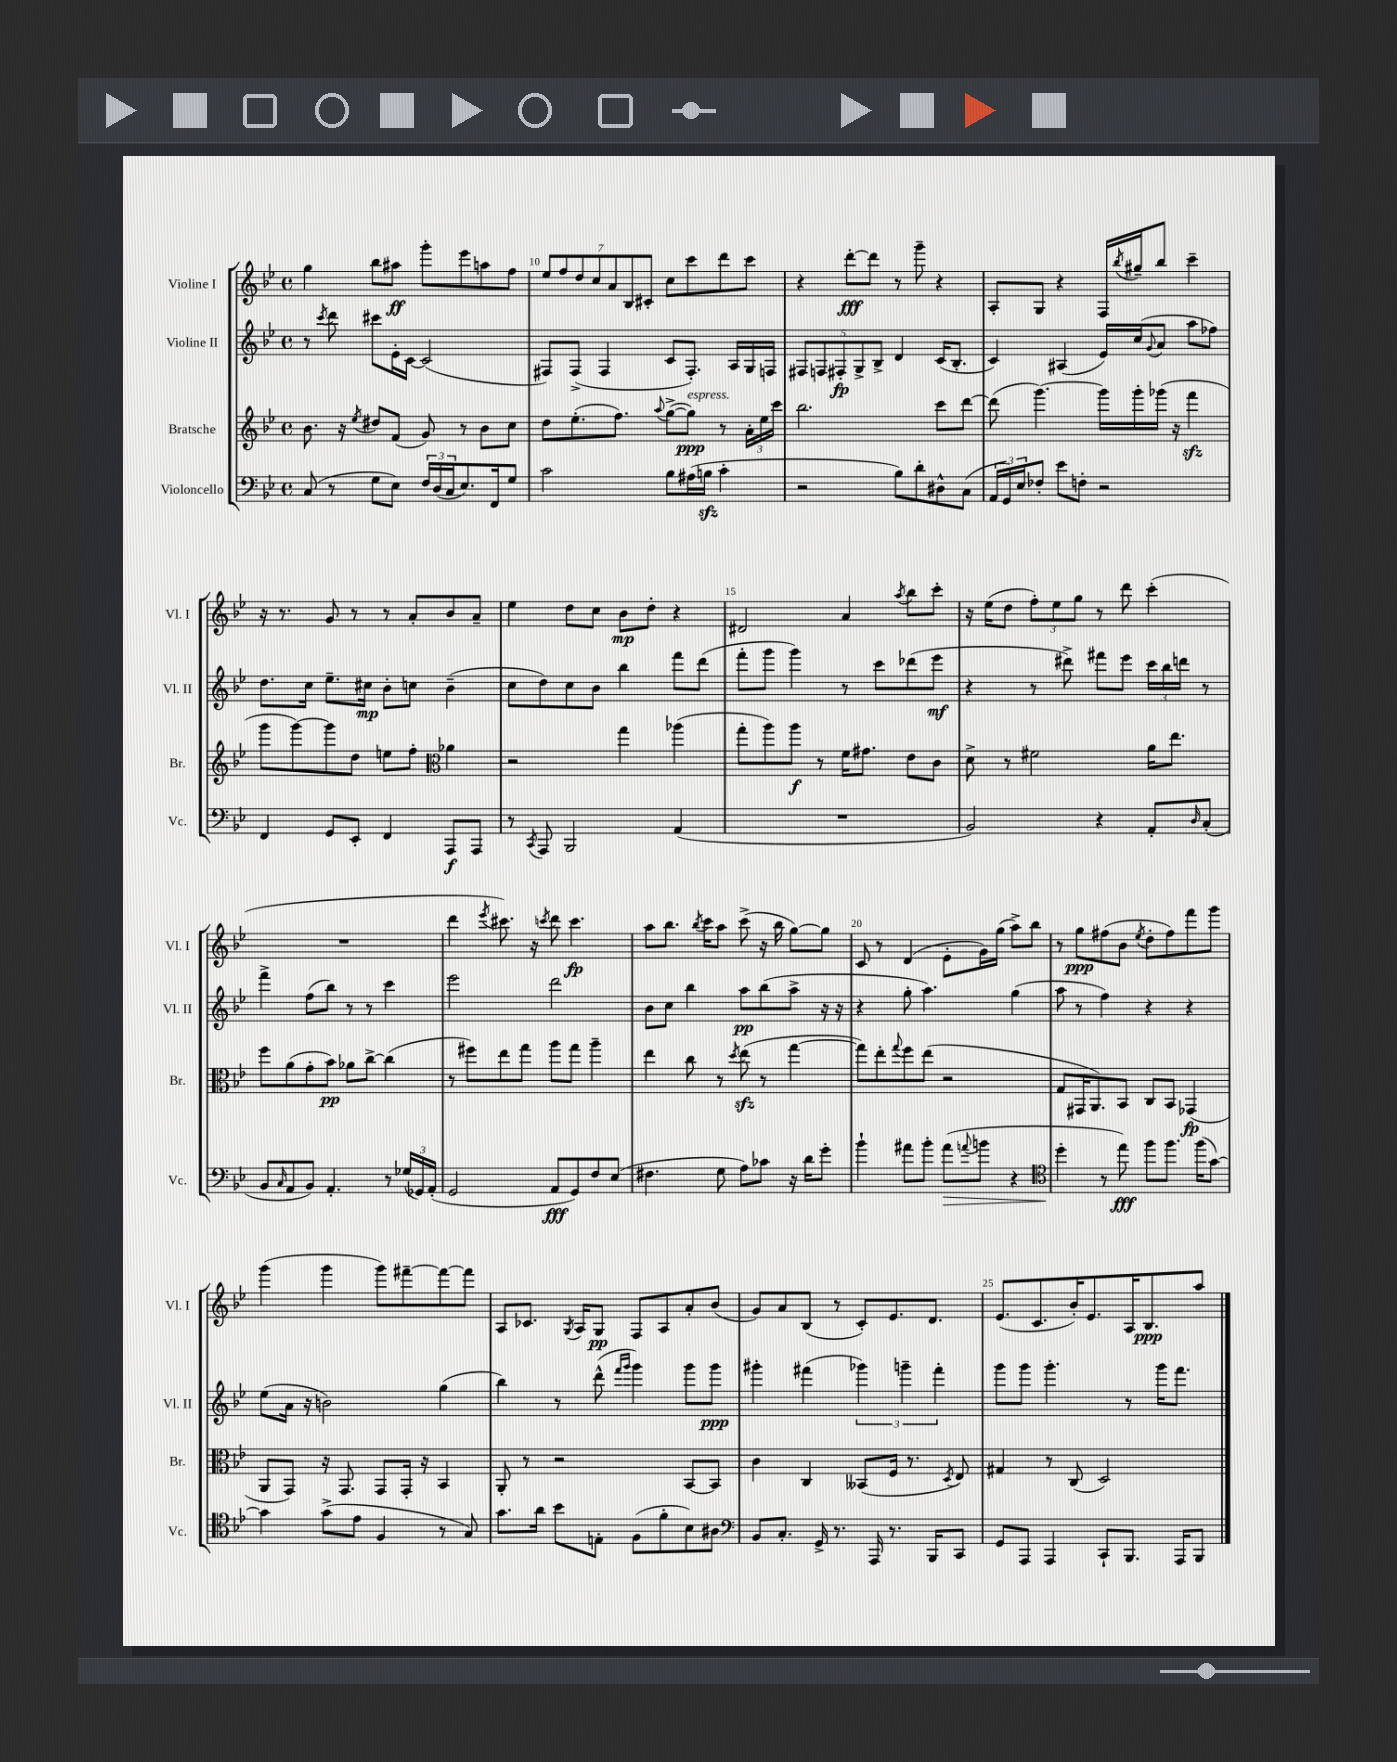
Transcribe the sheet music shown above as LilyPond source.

<<
\new StaffGroup <<
\new Staff = "s0" \with { instrumentName = "Violine I" shortInstrumentName = "Vl. I" } {
    \clef treble \key bes \major \defaultTimeSignature \time 4/4
    g''4 bes''8 ais''8\ff g'''8-. ees'''8 a''8 f''8 |
    \tuplet 7/4 { ees''8 f''8 d''8 c''8 a'8 bes8 cis'8-. } c''8 c'''8 d'''8 c'''8 |
    r4 d'''8~-.\fff d'''8 r8 g'''8-- r4 |
    a8-. g8 r4 f16 \acciaccatura { bes''8 } gis''16-- bes''8 c'''4-- |
    r16 r8. g'8 r8 r8 a'8-. bes'8 a'8-- |
    ees''4 d''8 c''8 bes'8\mp d''8-. r4 |
    dis'2 a'4 \acciaccatura { a''8 } bes''8 c'''8-. |
    r16 ees''16( d''8 \tuplet 3/2 { f''8-.) ees''8 g''8 } r8 d'''8 c'''4-.( |
    R1 |
    d'''4 \acciaccatura { ees'''8 } cis'''8.) r16 \acciaccatura { c'''8 } d'''8 c'''4.\fp |
    a''8 bes''8. \acciaccatura { bes''8 } c'''16 a''8 c'''8->( r16 bes''16 g''8~) g''8 |
    c'8 r8 d'4( ees'8-. g'16) g''16( a''8->) bes''8 |
    r8 g''8\ppp fis''8( bes'8 \acciaccatura { ees''8 } d''8-. fis''8) f'''8 g'''8 |
    g'''4( g'''4 g'''8) fis'''8~-- fis'''8~ fis'''8 |
    a8 ces'8. \acciaccatura { g8 } a16 g8\pp f8 a8 a'8-. bes'8( |
    g'8) a'8 bes8( r8 c'8-.) ees'8. d'8. |
    ees'8.( c'8. bes'16-.) ees'8. a16 bes8.\ppp a''8 \bar "|." |
}
\new Staff = "s1" \with { instrumentName = "Violine II" shortInstrumentName = "Vl. II" } {
    \clef treble \key bes \major \defaultTimeSignature \time 4/4
    r8 \acciaccatura { c'''8 } d'''8 cis'''8 ees'16-. c'16~ c'2( |
    fis8) fis8->( fis4 c'8 fis8.-.) a16 g16 f16 |
    \tuplet 5/4 { fis8 f8 fis8-.\fp g8-> bes8-> } d'4 c'16( bes8.-. |
    c'4) ais4( ees'16) c''16( \appoggiatura { g'8 } a'8 a''8 fes''8) |
    d''8. c''16 ees''8.-- cis''16\mp bes'8-. c''8 bes'4--( |
    c''8 d''8) c''8 bes'8 bes''4 f'''8 d'''8( |
    f'''8-. g'''8 g'''4) r8 c'''8 des'''8( ees'''8\mf |
    r4 r8 dis'''8->) fis'''8 ees'''8 \tuplet 3/2 { c'''16 bes''16 d'''16 } r8 |
    f'''4-> f''8( bes''8) r8 r8 c'''4 |
    ees'''2 d'''2 |
    bes'8 c''8 bes''4 a''8\pp bes''8( a''8-> r16 r16 |
    r4 g''8-. a''4.) g''4( |
    a''8 r8 f''4) r4 r4 |
    ees''8( a'16 r16 b'2) g''4( |
    bes''4) r8 d'''8-^( \grace { f'''16 g'''16 } g'''4) g'''8 g'''8\ppp |
    gis'''4-. fis'''4( \tuplet 3/2 { ges'''4) g'''4-- fis'''4-. } |
    g'''8 g'''8 g'''4.-. r8 g'''16 f'''8. \bar "|." |
}
\new Staff = "s2" \with { instrumentName = "Bratsche" shortInstrumentName = "Br." } {
    \clef treble \key bes \major \defaultTimeSignature \time 4/4
    bes'8. r16 \acciaccatura { ees''8 } dis''8 f'8( g'8) r8 bes'8 c''8 |
    d''8 ees''8.-.( f''8.) \appoggiatura { a''8 } g''8~->( g''8\ppp^\markup { \italic "espress." }) r8 \tuplet 3/2 { a'16-. ees''16 c'''16 } |
    bes''2. c'''8 d'''8~ |
    d'''8( g'''4.~) g'''16 g'''16-. ges'''16( r16 f'''4\sfz |
    g'''8 g'''8~) g'''8 d''8 e''8 f''8-. \clef alto aes'4 |
    r2 g''4 aes''4( |
    g''8-. a''8) a''8\f r8 f'16 gis'8. ees'8 c'8 |
    d'8-> r8 fis'2 a'16 ees''8. |
    f''8 a'8( g'8-. bes'8\pp) aes'8 c''8~-> c''4( |
    r8 fis''8) ees''8 g''8 a''8 g''8 a''4-- |
    ees''4 c''8 r8 \acciaccatura { d''8 } ees''8\sfz( r8 g''4~ |
    g''8) ees''8-. \appoggiatura { g''8 } f''8 ees''8( r2 |
    g8 gis,16 a,8.) bes,8 c8 bes,8 ges,4\fp( |
    a,8 g,8) r16 g,8. g,8 g,16-. r16 bes,4 |
    a,8-. r8 r2 bes,8~ bes,8 |
    c'4 c4 beses,8( f16 r8. \acciaccatura { d8 } ees8) |
    gis4 r8 c8( d2) \bar "|." |
}
\new Staff = "s3" \with { instrumentName = "Violoncello" shortInstrumentName = "Vc." } {
    \clef bass \key bes \major \defaultTimeSignature \time 4/4
    c8( r8 g8 ees8) \tuplet 3/2 { f16 d16( c16 } ees8.) f,16 g8 |
    c'2 bes8 ais16( b16\sfz c'4-. |
    r2 bes8) d'8-. dis8-^ c8( |
    \tuplet 3/2 { a,16 g,16) ees16 } fes8-. ees'8 f8-. r2 |
    f,4 g,8 ees,8-. f,4 a,,8\f a,,8 |
    r8 \acciaccatura { c,8 } a,,8 bes,,2 a,4( |
    R1 |
    bes,2) r4 a,8-. \grace { d16 } c8-.( |
    bes,8 \grace { c16 } a,8 bes,8) a,4.-. r8 \tuplet 3/2 { ges16( ges,16) a,16-.( } |
    g,2 a,8\fff g,8) f8 ees8( |
    fis4. g8 a8) ces'8 r16 d'16 g'8-. |
    bes'4-! ais'8 bes'8-. ais'8\>( \appoggiatura { a'8 } b'8 r4 |
    \clef tenor d''4-.\! r8 ees''8\fff) f''8 f''8. f''16( g'8~) |
    g'4 g'8->( ees'8 f4 r8 g8) |
    g'8. a'16 bes'8 e8-. f8( f'8-. bes8) ais8 |
    \clef bass bes,8 c8.-. g,16-> r8. a,,16 r8. bes,,16 c,8 |
    g,8 a,,8 a,,4 c,8-! bes,,8. a,,16 bes,,8 \bar "|." |
}
>>
>>
\layout { \context { \Score currentBarNumber = #9 \override BarNumber.break-visibility = ##(#f #t #t) barNumberVisibility = #(every-nth-bar-number-visible 5) } }
